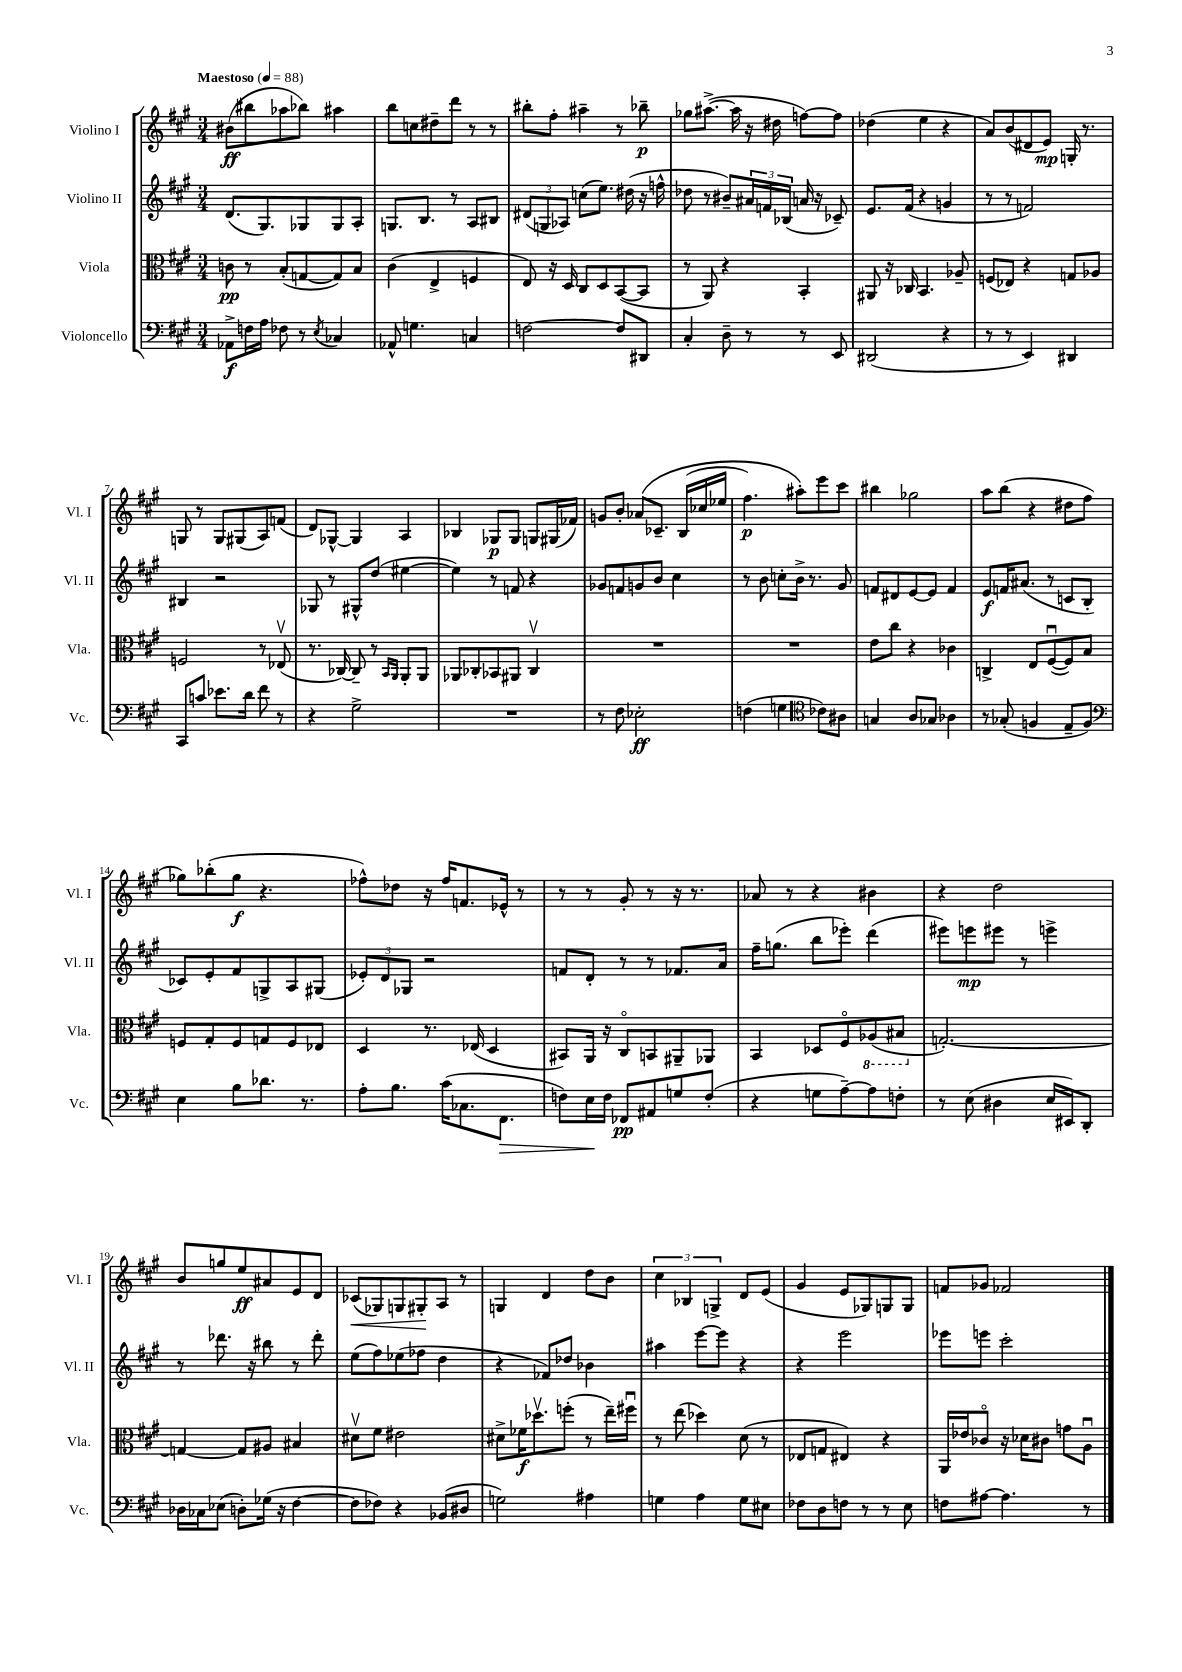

**kern	**kern	**kern	**kern
*staff4	*staff3	*staff2	*staff1
*clefF4	*clefC3	*clefG2	*clefG2
*k[f#c#g#]	*k[f#c#g#]	*k[f#c#g#]	*k[f#c#g#]
*M3/4	*M3/4	*M3/4	*M3/4
*MM88	*MM88	*MM88	*MM88
8AA-^\L	8c\	(8.d/L	(8b#\L
16F\L	8r	.	8bb#\
16A\JJ	.	8.G#/)	.
8F-\	(8B'/L	.	8aa-\
8r	[8G/	8G-/	8bb-\J)
8qE/	.	.	.
4C-/	8G/])	8G-/	4aa#\
.	8B/J	8A'/J	.
=	=	=	=
8AA-^^/	(4c#\	8.G/L	8bb\L
4.G\	.	.	8cc\
.	.	8.B/J	.
.	4E^/	.	8dd#~\
.	.	8r	8ddd\J
4C/	4F/	8A/L	8r
.	.	8B#/J	8r
=	=	=	=
[2F\	8E/)	(12d#/L	8bb#'\L
.	.	12G/	.
.	16r	.	8ff#'\J
.	.	12A-/J)	.
.	16D/	.	.
.	8C#/L	(8cc\L	4aa#~\
.	8D/	8.ee\J)	.
8F/]L	([8BB/	.	8r
.	.	(16dd#\	.
8DD#/J	8BB/]J	16r	8bb-~\
.	.	16ff^^\	.
=	=	=	=
4C#'/	8r	8dd-\	8gg-\L
.	8AA/)	8r	([8.aa#^\J
8D~\	4r	8b#~/L)	.
.	.	.	16aa#\]
8r	.	24a#/L	16r
.	.	24f/	.
.	.	.	16dd#\
.	.	(24B-/JJ	.
8r	4BB'/	16a/	[8ff\L)
.	.	16r	.
8EE/	.	8c-~/)	8ff\]J
=	=	=	=
(2DD#/	8AA#/	8.e/L	(4dd-\
.	16r	.	.
.	16C-/	(16f#/Jk	.
.	4.BB/	4r	4ee\
4r	.	4g/	4r
.	8A-~/	.	.
=	=	=	=
8r	(8F/L	8r	8a/L)
8r	8E-/J)	8r	(8b/
4EE/)	4r	2f/)	8d#/
.	.	.	8e/J)
4DD#/	8G/L	.	16G'/
.	.	.	8.r
.	8A-/J	.	.
=	=	=	=
8CC#/L	2F/	4B#/	8G/
8c/J	.	.	8r
8.e-\L	.	2r	8G/L
.	.	.	(8G#/
16d\Jk	.	.	.
8f#\	8r	.	8A/)
8r	(8E-v/	.	(8f/J
=	=	=	=
4r	8.r	8G-/	8d/L)
.	.	8r	[8G-^^/J
.	[16C-/)	.	.
2G#^\	8C-~/]	8G#^^/L	4G-/]
.	8r	(8dd/J	.
.	16qqBB/LL	.	.
.	16qqAA/JJ	.	.
.	8AA'/L	[4ee#\	4A/
.	8AA/J	.	.
=	=	=	=
2.r	8AA-/L	4ee#\])	4B-/
.	8C-'/	.	.
.	8BB-/	8r	8G-/L
.	8AA#/J	8f/	8G-/J
.	4C-v/	4r	8G/L
.	.	.	(16G#/L
.	.	.	16f-/JJ)
=	=	=	=
8r	2.r	8g-/L	8g/L
8F#\	.	8f/	8b'/J
2E-'\	.	8g/	&(8a-/L
.	.	8b/J	8.c-~/J
.	.	4cc#\	.
.	.	.	(16B/LL
.	.	.	16cc-/
.	.	.	16ee-/JJ
=	=	=	=
(4F\	2.r	8r	4.ff#\)
.	.	8b\	.
4G\	.	8cc'\L	.
.	.	16b^\Jk	8aa#'\L&)
.	.	8.r	.
*clefC4	*	*	*
8c-\L)	.	.	8eee\
8A#\J	.	8g#/	8ccc#\J
=	=	=	=
4G/	8e\L	8f/L	4bb#\
.	8cc#\J	8d#/	.
8A/L	4r	[8e/	2gg-\
8G-/J	.	8e/]J	.
4A-\	4c-\	4f/	.
=	=	=	=
8r	4C^/	8e/L	8aa\L
(8G-'/	.	16f/K	(8bb\J
.	.	(8.a#/J	.
4F/	8E/L	.	4r
.	([8F#u/	8r	.
8E~/L	8F#/])	8c/L	8dd#\L
8F/J)	8B/J	8B'/J	8ff#\J
=	=	=	=
*clefF4	*	*	*
4E\	8F/L	8c-/L)	8gg-\L)
.	8G#'/	8e'/	(8bb-'\
8B\L	8F/	8f#/	8gg-\J
8.d-\J	8G/	8G^/	4.r
.	8F/	8A/	.
8.r	.	.	.
.	8E-/J	(8G#/J	.
=	=	=	=
8A'\L	4D/	12e-'/L)	8ff-^^\L)
.	.	12d/	.
8.B\J	.	.	8dd-\J
.	.	12G-/J	.
.	8.r	2r	16r
(16c#\LK	.	.	16ff-/LK
8.C-\	.	.	8.f/
.	(16E-/	.	.
.	4D/	.	.
8.FF#\J	.	.	16e-^^/Jk
.	.	.	8r
=	=	=	=
8F\L)	8BB#/L)	8f/L	8r
16E\L	16AA/Jk	8d'/J	8r
16F\JJ	16r	.	.
8FF-/L	8C#o/L	8r	8g#'/
8AA#/	8BB/	8r	8r
8G/	8AA#~/	8.f-/L	16r
.	.	.	8.r
(8F'/J	8AA-/J	.	.
.	.	16a/Jk	.
=	=	=	=
4r	4BB/	16ff#~\LK	8a-/
.	.	(8.gg\J	.
.	.	.	8r
8G\L	8D-/L	8bb\L	4r
[8A~\)	8F#o/	8eee-'\J)	.
8A\]	(8AA-/	(4ddd\	4b#\
8F'\J	8BB#/J	.	.
=	=	=	=
8r	[2.G'/)	8eee#\L)	4r
(8E\	.	8eee\	.
4D#\	.	8eee#\J	2dd\
.	.	8r	.
16E/LL	.	4eee^\	.
16EE#/J)	.	.	.
8DD'/J	.	.	.
=	=	=	=
16D-\LL	4G/_	8r	8b/L
16C-\J	.	.	.
(8E-\J	.	8.ddd-\	8gg/
8D'\L)	8G/]L	.	8ee/
.	.	16r	.
(16G-\Jk	8A#/J	8bb#\	8a#/
16r	.	.	.
[4F#\	4B#/	8r	8e/
.	.	8ddd-'\	8d/J
=	=	=	=
8F#\]L	8d#v\L	(8ee\L	(8c-/L
8F-\J)	8f#\J	8ff#\)	8G-/)
4r	2e#\	(8ee-\	8G/
.	.	8ff-\J	8G#'/
(8BB-/L	.	4dd\	8A/J
8D#/J	.	.	8r
=	=	=	=
2G\)	8d#^\L	4r	4G/
.	16f-\K	.	.
.	8.dd-v\	.	.
.	.	8f-/L)	4d/
.	(8ff'\J	8dd-/J	.
4A#\	8r	4b-\	8dd\L
.	16ee~\LL)	.	8b\J
.	16ff#u\JJ	.	.
=	=	=	=
4G\	8r	4aa#\	6cc#\
.	(8ee\	.	.
.	.	.	6B-/
4A\	4dd-\)	[8eee\L	.
.	.	.	6G^/
.	.	8eee\]J	.
8G\L	(8d\	4r	8d/L
8E#\J	8r	.	(8e/J
=	=	=	=
8F-\L	8E-/L	4r	4g#/
8D\	8G/J	.	.
8F\J	4E#/)	2eee\	8e/L
8r	.	.	8G-/)
8r	4r	.	8G/
8E\	.	.	8G/J
=	=	=	=
8F\L	16AA/LL	8eee-\L	8f/L
.	16e-/J	.	.
[8A#\J	8c-o/J	8eee\J	8g-/J
4.A#\]	16r	2ccc#'\	2f-/
.	16d-\LK	.	.
.	8c#\J	.	.
.	8g\L	.	.
8r	8Au\J	.	.
==	==	==	==
*-	*-	*-	*-
